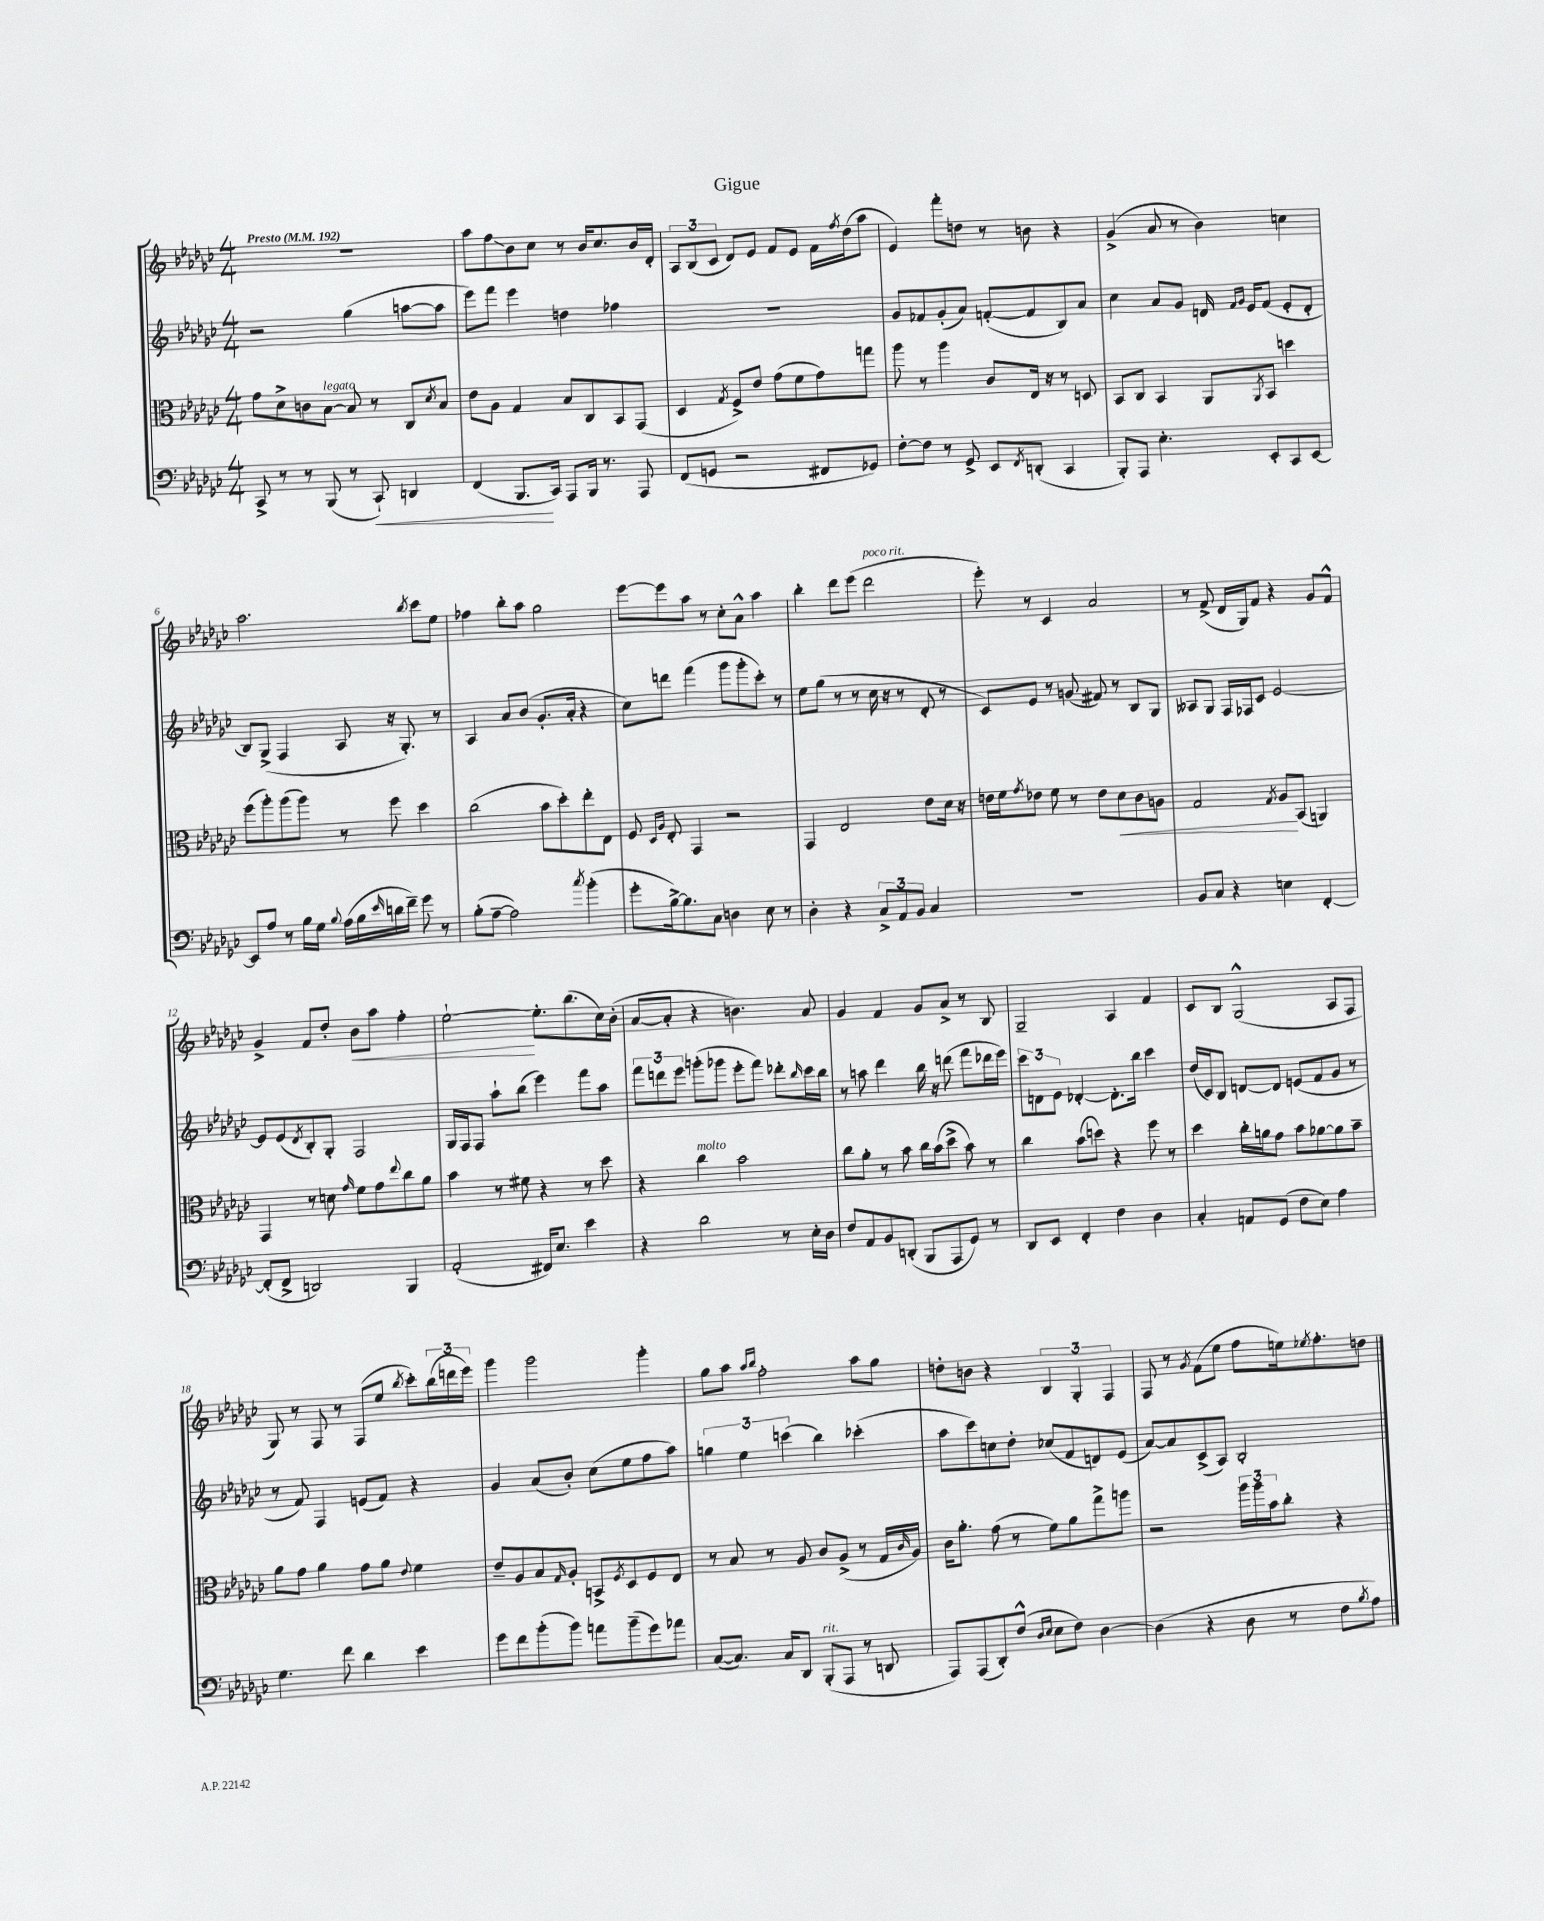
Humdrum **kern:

**kern	**kern	**kern	**kern
*staff4	*staff3	*staff2	*staff1
*clefF4	*clefC3	*clefG2	*clefG2
*k[b-e-a-d-g-c-]	*k[b-e-a-d-g-c-]	*k[b-e-a-d-g-c-]	*k[b-e-a-d-g-c-]
*M4/4	*M4/4	*M4/4	*M4/4
*MM192	*MM192	*MM192	*MM192
8CC-^	8g-	2r	1r
8r	8d-^	.	.
8r	8c	.	.
(8BBB-	[8B-	.	.
8r	8B-]	(4gg-	.
8CC-`)	8r	.	.
4DD	8C-	[8aa	.
.	8qd-	.	.
.	8B-	8aa]	.
=	=	=	=
(4FF	8e-	8eee-)	8aa-
.	8A-	8fff	8ff
8.BBB-	4G-	4eee-	8b-
.	.	.	8cc-
16CC-)	.	.	.
8AAA-	8B-	4dd	8r
16BBB-	8C-	.	16b-
8.r	.	.	8.cc-
.	8BB-	4ff-	.
8AAA-	(8GG-	.	16b-
.	.	.	16d-'
=	=	=	=
(8FF	4D-	1r	12A-
.	.	.	(12B-
8GG	.	.	.
.	.	.	12c-
.	8qG-	.	.
2r	8F^)	.	8d-)
.	8e-	.	8e-
.	(8g-	.	8f
.	8f	.	8e-
8FF#	8g-)	.	16f
.	.	.	8qff
.	.	.	(16dd-
8GG-)	8gg	.	8aa-
=	=	=	=
[8F'	8aa-	8g-	4e-)
8F]	8r	8f-	.
8r	4aa-	(8g-'	8fff'
8GG-^	.	8a-)	8dd
8EE-	8c-	([8f'	8r
8qFF	.	.	.
(8DD'	16E-	8f]	8b
.	16r	.	.
4CC-	8r	8B-)	4r
.	8D	8a-	.
=	=	=	=
8BBB-')	8BB-	4cc-	(4g-^
8AAA-	8C-	.	.
4.E-'	4BB-	8a-	8a-
.	.	8g-	8r
.	8AA-	16d	4b-)
.	.	16qqf	.
.	.	16qqg-	.
.	.	16e-	.
.	8qAA-	.	.
8EE-'	8BB-	(8f	.
8CC-	4dd	8e-'	4cc
[8EE-	.	8d'	.
=	=	=	=
8EE-]	(8ff	8B-)	2.aa-
8A-	8aa-')	(8G-^	.
8r	(8aa-	4F	.
16B-	8aa-)	.	.
16G-	.	.	.
8qqB-	.	.	.
(16A-	8r	8A-	.
16B-	.	.	.
16qqe-	.	.	.
16d	8ff	16r	.
16f~)	.	8.G-')	.
.	.	.	8qbb-
8g-	4dd-	.	8ccc-
8r	.	8r	8ee-
=	=	=	=
(8B-'	(2cc-	4A-	4ff-
[8A-~	.	.	.
2A-])	.	8a-	8bb-'
.	.	(8b-	8aa-
.	8b-	8.g-'	2gg-
.	8dd-')	.	.
.	.	16a-'	.
8qcc-	.	.	.
(4b-'	8ee-'	4r	.
.	8E-	.	.
=	=	=	=
8g-'	8F	8cc-)	[8eee-
.	16qqD-	.	.
.	16qqA-	.	.
[16B-^)	8E-'	8ddd	8eee-]
8.B-]	.	.	.
.	4GG-	(4fff	8aa-
8C-	.	.	8r
4D	2r	8ggg-	8cc-'
.	.	8ggg-'	8a-^^
8E-	.	8ccc-')	4aa-
8r	.	8r	.
=	=	=	=
4D-'	4GG-	8ee-	4bb-'
.	.	(8gg-	.
4r	2E-	8r	8ddd-
.	.	8r	(8eee-
12C-^	.	16cc-	2ddd-
.	.	16r	.
12AA-	.	.	.
.	.	8r	.
12BB-	.	.	.
4C-	8e-	8d-'	.
.	16d-	8r	.
.	16r	.	.
=	=	=	=
1r	16e	8c-)	8eee-')
.	16f	.	.
.	8qg-	.	.
.	8e-	8e-	8r
.	8f	8r	4c-
.	8r	(8g	.
.	8e-	8f#)	2a-
.	8d-	8r	.
.	8c-	8B-	.
.	8A	8G-	.
=	=	=	=
8BB-	2G-	8A--	8r
8C-	.	8G-	(8f^
4r	.	16F	16d-
.	.	16F-	16G-)
.	.	8c-	8f
.	8qG-	.	.
4E	8A-	[2e-	4r
.	(8BB-	.	.
[4FF'	4AA)	.	8g-
.	.	.	8f^^
=	=	=	=
(8FF']	4GG-	8e-]	4g-^
8FF^	.	(8e-	.
.	.	8qd-	.
2DD)	8r	8B-')	8f
.	8d	8G-'	8dd-'
.	16qqg-	.	.
.	8f	2F	8b-
.	8g-	.	8aa-
.	8qqee-	.	.
4BBB-	8cc-	.	4ff'
.	8a-	.	.
=	=	=	=
(2AA-'	4b-	16G-	[2ee-`
.	.	16F	.
.	.	8F	.
.	8r	8aa-`	.
.	8f#	(8bb-	.
16FF#)	4r	4eee-)	8.ee-']
8.E-	.	.	.
.	.	.	(8.bb-
4e-	8r	8fff	.
.	8dd-	8aa-	16cc-)
.	.	.	(16b-'
=	=	=	=
4r	4r	12fff	[8a-
.	.	12ddd	.
.	.	.	8a-']
.	.	12eee-	.
2d-	4cc-	(8ggg'	4r
.	.	8ggg-	.
.	2b-	8eee-'	4.b)
.	.	8fff)	.
8r	.	8ddd-'	.
.	.	16qqbb-	.
16E-'	.	16ccc-	8a-
16D-	.	16bb-	.
=	=	=	=
8F	8cc-	8r	4g-
8AA-	8a-'	8aa	.
8BB-	8r	4ddd-	4f
(8DD'	8b-	.	.
8BBB-	16cc-	16bb-	8g-
.	(16b-	16r	.
8AAA-	8dd-^	(8ddd	8a-^
8GG-)	8b-)	8fff	8r
8r	8r	16ddd-	8B-
.	.	16eee-)	.
=	=	=	=
8DD-	4cc-	12ccc-	2G-~
.	.	12d	.
8EE-	.	.	.
.	.	12e-	.
4FF'	(8b-	[4d-'	.
.	8dd)	.	.
4F	4r	8.d-']	4A-
.	.	16bb-	.
4D-	8ff	4ccc-	4f
.	8r	.	.
=	=	=	=
4C-'	4dd-	(16dd-	8c-
.	.	16c-)	.
.	.	8B-	8B-
8AA	16cc-'	[8d	(2G-^^
.	16a	.	.
(8GG-	8g-	8d]	.
8F	8b-	(8e	.
8E-)	[8a-	8f	.
4A-	8a-]	8g-	8A-
.	8b-~	8r	8F
=	=	=	=
4.G-	8a-	8r	8G-)
.	8g-	8f)	8r
.	4a-	4F	8F
8f	.	.	8r
4d-	8g-	(8e	(8F
.	8a-	8f)	8ee-
.	8qqe-	.	8qbb-
4e-	4f	4r	8ccc-')
.	.	.	(24bb-
.	.	.	24ddd
.	.	.	24eee-)
=	=	=	=
8g-	8e-~	4g-	4ggg-
8f	8A-	.	.
(8b-'	8B-	(8a-	2ggg-
.	16qqG-	.	.
8b-)	8A-'	8b-')	.
8a	8BB^	(8cc-	.
.	8qF	.	.
(8b-~	8D-	8ee-	.
8g-)	8F	8ff	4ggg-'
8a-	8E-	8aa-)	.
=	=	=	=
([8C-	8r	6gg	8gg-
8.C-])	8B-	.	8aa-
.	.	6ee-	.
.	.	.	16qqaa-
.	.	.	16qqbb-
.	8r	.	2ff'
16C-	.	.	.
.	.	(6ccc	.
8DD-	8A-	.	.
(8BBB-'	8c-	4bb-)	.
8AAA-	(8A-^	.	.
8r	8r	(4ccc-'	8aa-
8DD	16G-	.	8gg-
.	16qqc-	.	.
.	16A-)	.	.
=	=	=	=
8AAA-)	16c-	8aa-	8dd'
.	8.a-'	.	.
(8AAA-	.	8ccc-)	8b
8DD-')	(8g-	8cc	4r
(8F^^	8r	8dd-'	.
16qqD-	.	.	.
16qqE-	.	.	.
8E-	8f)	(8cc-	6B-
8F)	8a-	8f	.
.	.	.	6G-'
[4D-	8gg-^	8d)	.
.	.	.	6F
.	8aa	(8e-	.
=	=	=	=
(4D-]	2r	[8a-)	8F
.	.	8a-]	8r
.	.	.	8qg-
4r	.	(8c-^	(8f
.	.	8A-)	8ee-
8D-	24aa-	2B-'	8ff
.	24aa-	.	.
.	24b-	.	.
8r	8cc-'	.	16ee)
.	.	.	8qee-
.	.	.	8.ff'
8F	4r	.	.
8qB-	.	.	.
8A-)	.	.	8dd
==	==	==	==
*-	*-	*-	*-
